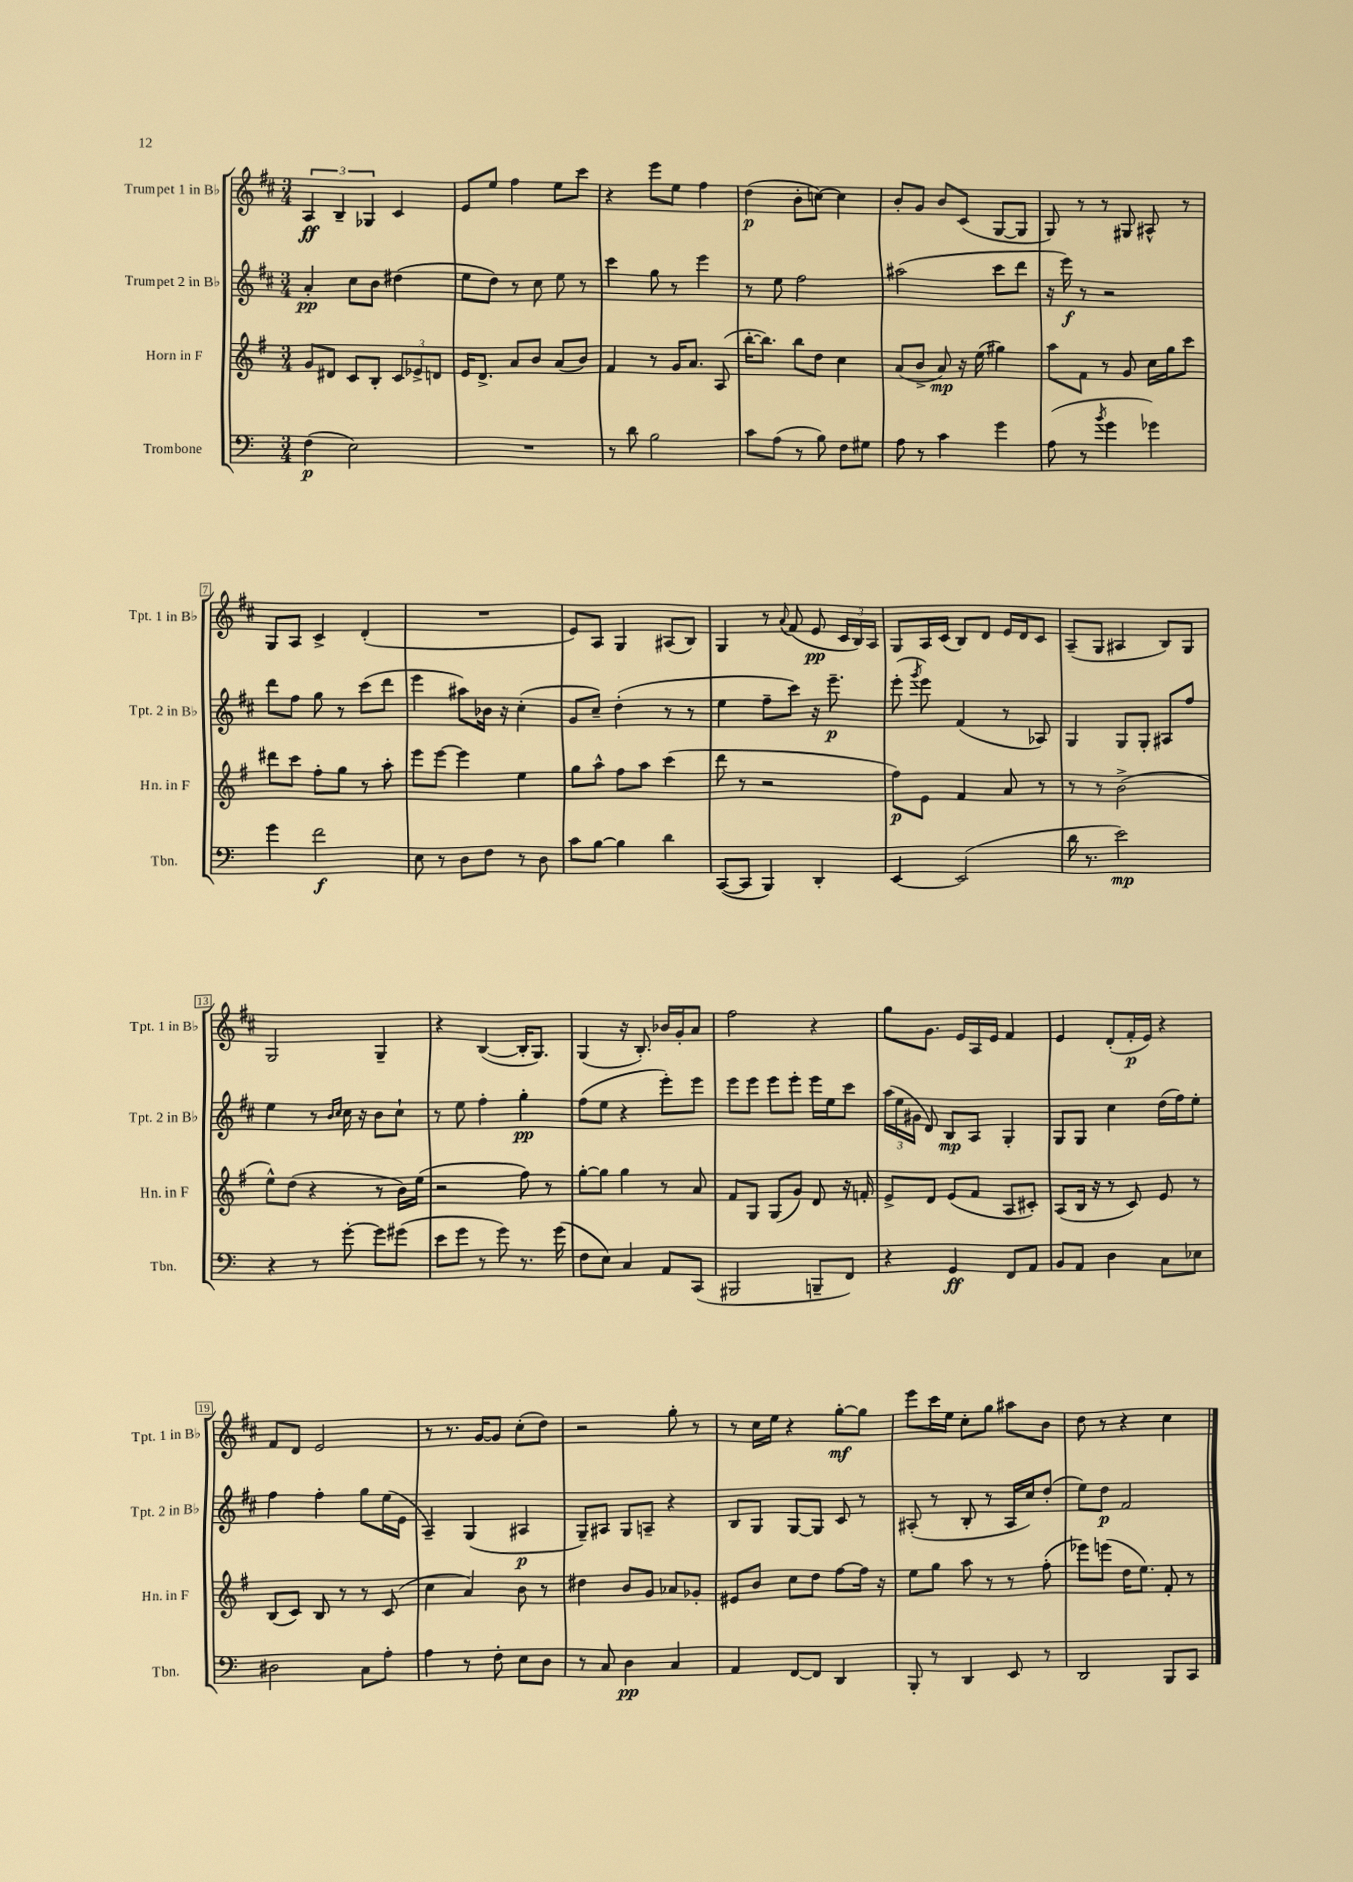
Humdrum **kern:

**kern	**dynam	**kern	**dynam	**kern	**dynam	**kern	**dynam
*part4	*part4	*part3	*part3	*part2	*part2	*part1	*part1
*staff4	*staff4	*staff3	*staff3	*staff2	*staff2	*staff1	*staff1
*I"Trombone	*	*I"Horn in F	*	*I"Trumpet 2 in B♭	*	*I"Trumpet 1 in B♭	*
*I'Tbn.	*	*I'Hn. in F	*	*I'Tpt. 2 in B♭	*	*I'Tpt. 1 in B♭	*
*clefF4	*	*clefG2	*	*clefG2	*	*clefG2	*
*k[]	*	*k[f#]	*	*k[f#c#]	*	*k[f#c#]	*
*M3/4	*	*M3/4	*	*M3/4	*	*M3/4	*
=1	=1	=1	=1	=1	=1	=1	=1
(4F\	p	8g/L	.	4a'/	pp	6A/	ff
.	.	8d#X/J	.	.	.	.	.
.	.	.	.	.	.	6B~/	.
2E\)	.	8c/L	.	8cc#\L	.	.	.
.	.	.	.	.	.	6G-X/	.
.	.	8B'/J	.	8b\J	.	.	.
.	.	12c/L	.	(4dd#X\	.	4c#/	.
.	.	12e-X^/	.	.	.	.	.
.	.	12dn/J	.	.	.	.	.
=2	=2	=2	=2	=2	=2	=2	=2
2.r	.	16e/KL	.	8ee\L	.	8e/L	.
.	.	8.d^/J	.	.	.	.	.
.	.	.	.	8dd\J)	.	8ee/J	.
.	.	8a/L	.	8r	.	4ff#\	.
.	.	8b/J	.	8cc#\	.	.	.
.	.	(8a/L	.	8ee\	.	8ee\L	.
.	.	8b/J)	.	8r	.	8ccc#\J	.
=3	=3	=3	=3	=3	=3	=3	=3
8r	.	4f#/	.	4ccc#\	.	4r	.
8d\	.	.	.	.	.	.	.
2B\	.	8r	.	8gg\	.	8eee\L	.
.	.	16g/KL	.	8r	.	8ee\J	.
.	.	8.a/J	.	.	.	.	.
.	.	.	.	4eee\	.	4ff#\	.
.	.	(8A/	.	.	.	.	.
=4	=4	=4	=4	=4	=4	=4	=4
8c\L	.	[16bb'\KL	.	8r	.	(4dd\	p
.	.	8.bb\J])	.	.	.	.	.
(8A\J	.	.	.	8ee\	.	.	.
8r	.	8bb\L	.	2ff#\	.	8b'\L	.
8B\)	.	8dd\J	.	.	.	[8ccn\J)	.
8F\L	.	4cc\	.	.	.	4cc\]	.
8G#X\J	.	.	.	.	.	.	.
=5	=5	=5	=5	=5	=5	=5	=5
8A\	.	(8a/L	.	(2aa#X\	.	8b'/L	.
8r	.	8b^/J	.	.	.	8g/J	.
4c\	.	8a/)	mp	.	.	8b/L	.
.	.	16r	.	.	.	(8c#/J	.
.	.	(16ee\	.	.	.	.	.
4g\	.	4gg#X\)	.	8ccc#\L	.	[8G/L	.
.	.	.	.	8ddd\J	.	8G/J]	.
=6	=6	=6	=6	=6	=6	=6	=6
(8A\	.	8aa\L	.	16r	.	8G/)	.
.	.	.	.	16eee\)	f	.	.
8r	.	8f#\J	.	8r	.	8r	.
8qb/	.	.	.	.	.	.	.
4g\	.	8r	.	2r	.	8r	.
.	.	8g/	.	.	.	8G#X/	.
4g-X\)	.	16cc\LL	.	.	.	8A#X^^/	.
.	.	16gg\J	.	.	.	.	.
.	.	8ccc\J	.	.	.	8r	.
!!LO:LB:g=z
=7	=7	=7	=7	=7	=7	=7	=7
4g\	.	8ddd#X\L	.	8ddd\L	.	8G/L	.
.	.	8ccc\J	.	8ff#\J	.	8A/J	.
2f\	f	8ff#'\L	.	8gg\	.	4c#^/	.
.	.	8gg\J	.	8r	.	.	.
.	.	8r	.	(8ccc#\L	.	(4d'/	.
.	.	8aa'\	.	8ddd\J	.	.	.
=8	=8	=8	=8	=8	=8	=8	=8
8E\	.	8eee\L	.	4eee\	.	2.r	.
8r	.	[8eee\J	.	.	.	.	.
8D\L	.	4eee\]	.	8aa#X\L)	.	.	.
8F\J	.	.	.	16b-X\Jk	.	.	.
.	.	.	.	16r	.	.	.
8r	.	4ee\	.	(4cc#'\	.	.	.
8D\	.	.	.	.	.	.	.
=9	=9	=9	=9	=9	=9	=9	=9
8c\L	.	8gg\L	.	8g/L	.	8e/L)	.
[8B\J	.	8aa^^\J	.	8cc#~/J)	.	8A/J	.
4B\]	.	8ff#\L	.	(4dd'\	.	4G/	.
.	.	8aa\J	.	.	.	.	.
4d\	.	(4ccc\	.	8r	.	(8A#X/L	.
.	.	.	.	8r	.	8B/J)	.
=10	=10	=10	=10	=10	=10	=10	=10
([8CC/L	.	8ddd\	.	4ee\	.	4G/	.
8CC/J]	.	8r	.	.	.	.	.
4BBB/)	.	2r	.	8ff#~\L	.	8r	.
.	.	.	.	.	.	8qqa/	.
.	.	.	.	8ccc#\J)	.	(8f#/	.
4DD'/	.	.	.	16r	.	8e/	pp
.	.	.	.	8.eee~\	p	.	.
.	.	.	.	.	.	24c#/LL	.
.	.	.	.	.	.	24B/)	.
.	.	.	.	.	.	24A/JJ	.
=11	=11	=11	=11	=11	=11	=11	=11
[4EE/	.	8ff#\L)	p	(8eee'\	.	8G/L	.
.	.	.	.	8qggg/	.	.	.
.	.	8e\J	.	8eee\)	.	16A/L	.
.	.	.	.	.	.	(16c#/JJ	.
(2EE/]	.	4f#/	.	(4f#/	.	8B/L)	.
.	.	.	.	.	.	8d/J	.
.	.	8a/	.	8r	.	16e/LL	.
.	.	.	.	.	.	16d/J	.
.	.	8r	.	8A-X/)	.	8c#/J	.
=12	=12	=12	=12	=12	=12	=12	=12
16d\	.	8r	.	4G/	.	(8A~/L	.
8.r	.	.	.	.	.	.	.
.	.	8r	.	.	.	8G/J	.
2e\)	mp	(2b^\	.	8G/L	.	4A#X/	.
.	.	.	.	8G'/J	.	.	.
.	.	.	.	8A#X/L	.	8B/L)	.
.	.	.	.	8ff#/J	.	8G/J	.
!!LO:LB:g=z
=13	=13	=13	=13	=13	=13	=13	=13
4r	.	8ee^^\L)	.	4ee\	.	2G/	.
.	.	(8dd\J	.	.	.	.	.
8r	.	4r	.	8r	.	.	.
.	.	.	.	16qqb/LL	.	.	.
.	.	.	.	16qqcc#/JJ	.	.	.
[8g'\	.	.	.	16cc#\	.	.	.
.	.	.	.	16r	.	.	.
8g\L]	.	8r	.	8b\L	.	4G~/	.
(8g#X\J	.	16b\LL)	.	8cc#`\J	.	.	.
.	.	(16ee\JJ	.	.	.	.	.
=14	=14	=14	=14	=14	=14	=14	=14
8e\L	.	2r	.	8r	.	4r	.
8g\J	.	.	.	8ee\	.	.	.
8r	.	.	.	4ff#'\	.	([4B/	.
8g\)	.	.	.	.	.	.	.
8.r	.	8ff#\)	.	4gg'\	pp	16B'/KL]	.
.	.	.	.	.	.	8.G/J)	.
.	.	8r	.	.	.	.	.
(16g\	.	.	.	.	.	.	.
=15	=15	=15	=15	=15	=15	=15	=15
8F\L	.	[8gg'\L	.	(8ff#\L	.	(4G/	.
8E\J)	.	8gg\J]	.	8ee\J	.	.	.
4C/	.	4gg\	.	4r	.	16r	.
.	.	.	.	.	.	8.B'/)	.
8AA/L	.	8r	.	8eee'\L)	.	16b-X/LL	.
.	.	.	.	.	.	16g'/J	.
(8CC/J	.	8a/	.	8eee\J	.	8a/J	.
=16	=16	=16	=16	=16	=16	=16	=16
2BBB#X/	.	8f#/L	.	8eee\L	.	2ff#\	.
.	.	8G/J	.	8eee\J	.	.	.
.	.	(8G/L	.	8eee\L	.	.	.
.	.	8g/J)	.	8eee'\J	.	.	.
8BBBn~/L	.	8d/	.	16eee\LL	.	4r	.
.	.	.	.	16ee\J	.	.	.
8FF/J)	.	16r	.	8ccc#\J	.	.	.
.	.	16fn'/	.	.	.	.	.
=17	=17	=17	=17	=17	=17	=17	=17
4r	.	8e^/L	.	(24aa\LL	.	8gg\L	.
.	.	.	.	24ee\	.	.	.
.	.	.	.	24g#X\JJ	.	.	.
.	.	8d/J	.	8d/)	.	8.g\J	.
4GG/	ff	(8e/L	.	8B/L	mp	.	.
.	.	.	.	.	.	16e/LL	.
.	.	8f#/J	.	8A/J	.	16A/	.
.	.	.	.	.	.	16e/JJ	.
8FF/L	.	8A/L	.	4G'/	.	4f#/	.
8AA/J	.	8c#X'/J)	.	.	.	.	.
=18	=18	=18	=18	=18	=18	=18	=18
8BB/L	.	(8A/L	.	8G/L	.	4e/	.
8AA/J	.	16B/Jk	.	8G/J	.	.	.
.	.	16r	.	.	.	.	.
4D\	.	8r	.	4cc#\	.	(8d'/L	.
.	.	8c/)	.	.	.	16f#'/L	p
.	.	.	.	.	.	16e/JJ)	.
8C\L	.	8e/	.	(16dd\LL	.	4r	.
.	.	.	.	16ff#\J)	.	.	.
8E-X\J	.	8r	.	8ee'\J	.	.	.
!!LO:LB:g=z
=19	=19	=19	=19	=19	=19	=19	=19
2D#X\	.	(8B/L	.	4ff#\	.	8f#/L	.
.	.	8c/J)	.	.	.	8d/J	.
.	.	8B/	.	4ff#'\	.	2e/	.
.	.	8r	.	.	.	.	.
8C\L	.	8r	.	8gg\L	.	.	.
8A'\J	.	(8c/	.	(16ee\L	.	.	.
.	.	.	.	16e\JJ	.	.	.
=20	=20	=20	=20	=20	=20	=20	=20
4A\	.	4cc\	.	4A~/)	.	8r	.
.	.	.	.	.	.	8.r	.
8r	.	4a/)	.	(4G/	.	.	.
.	.	.	.	.	.	[16g/KL	.
8F'\	.	.	.	.	.	8g/J]	.
8E\L	.	8b\	.	4A#X/	p	(8cc#'\L	.
8D\J	.	8r	.	.	.	8dd\J)	.
=21	=21	=21	=21	=21	=21	=21	=21
8r	.	4dd#X\	.	8G~/L)	.	2r	.
8C/	.	.	.	8A#X/J	.	.	.
4D\	pp	8b/L	.	8G/L	.	.	.
.	.	8g/J	.	8An~/J	.	.	.
4C/	.	8a-X/L	.	4r	.	8gg'\	.
.	.	8g-X'/J	.	.	.	8r	.
=22	=22	=22	=22	=22	=22	=22	=22
4AA/	.	8e#X/L	.	8B/L	.	8r	.
.	.	8b/J	.	8G/J	.	16cc#\LL	.
.	.	.	.	.	.	16ee\JJ	.
[8FF/L	.	8cc\L	.	[8G/L	.	4r	.
8FF/J]	.	8dd\J	.	8G/J]	.	.	.
4DD/	.	[8ff#\L	.	8c#/	.	[8gg'\L	mf
.	.	16ff#\Jk]	.	8r	.	8gg\J]	.
.	.	16r	.	.	.	.	.
=23	=23	=23	=23	=23	=23	=23	=23
8BBB'/	.	8ee\L	.	(8A#X'/	.	8eee\L	.
8r	.	8gg\J	.	8r	.	16ccc#\L	.
.	.	.	.	.	.	16ee\JJ	.
4DD/	.	8aa\	.	8B'/	.	8cc#'\L	.
.	.	8r	.	8r	.	8gg\J	.
8EE/	.	8r	.	16A#/LL	.	8aa#X\L	.
.	.	.	.	16cc#/J)	.	.	.
8r	.	(8ff#'\	.	(8dd'/J	.	8b\J	.
=24	=24	=24	=24	=24	=24	=24	=24
2DD/	.	8eee-X\L)	.	8ee\L)	.	8dd\	.
.	.	(8eeen\J	.	8dd\J	p	8r	.
.	.	16dd\KL	.	2f#/	.	4r	.
.	.	8.ee\J)	.	.	.	.	.
8BBB/L	.	8f#'/	.	.	.	4cc#\	.
8CC/J	.	8r	.	.	.	.	.
==	==	==	==	==	==	==	==
*-	*-	*-	*-	*-	*-	*-	*-
